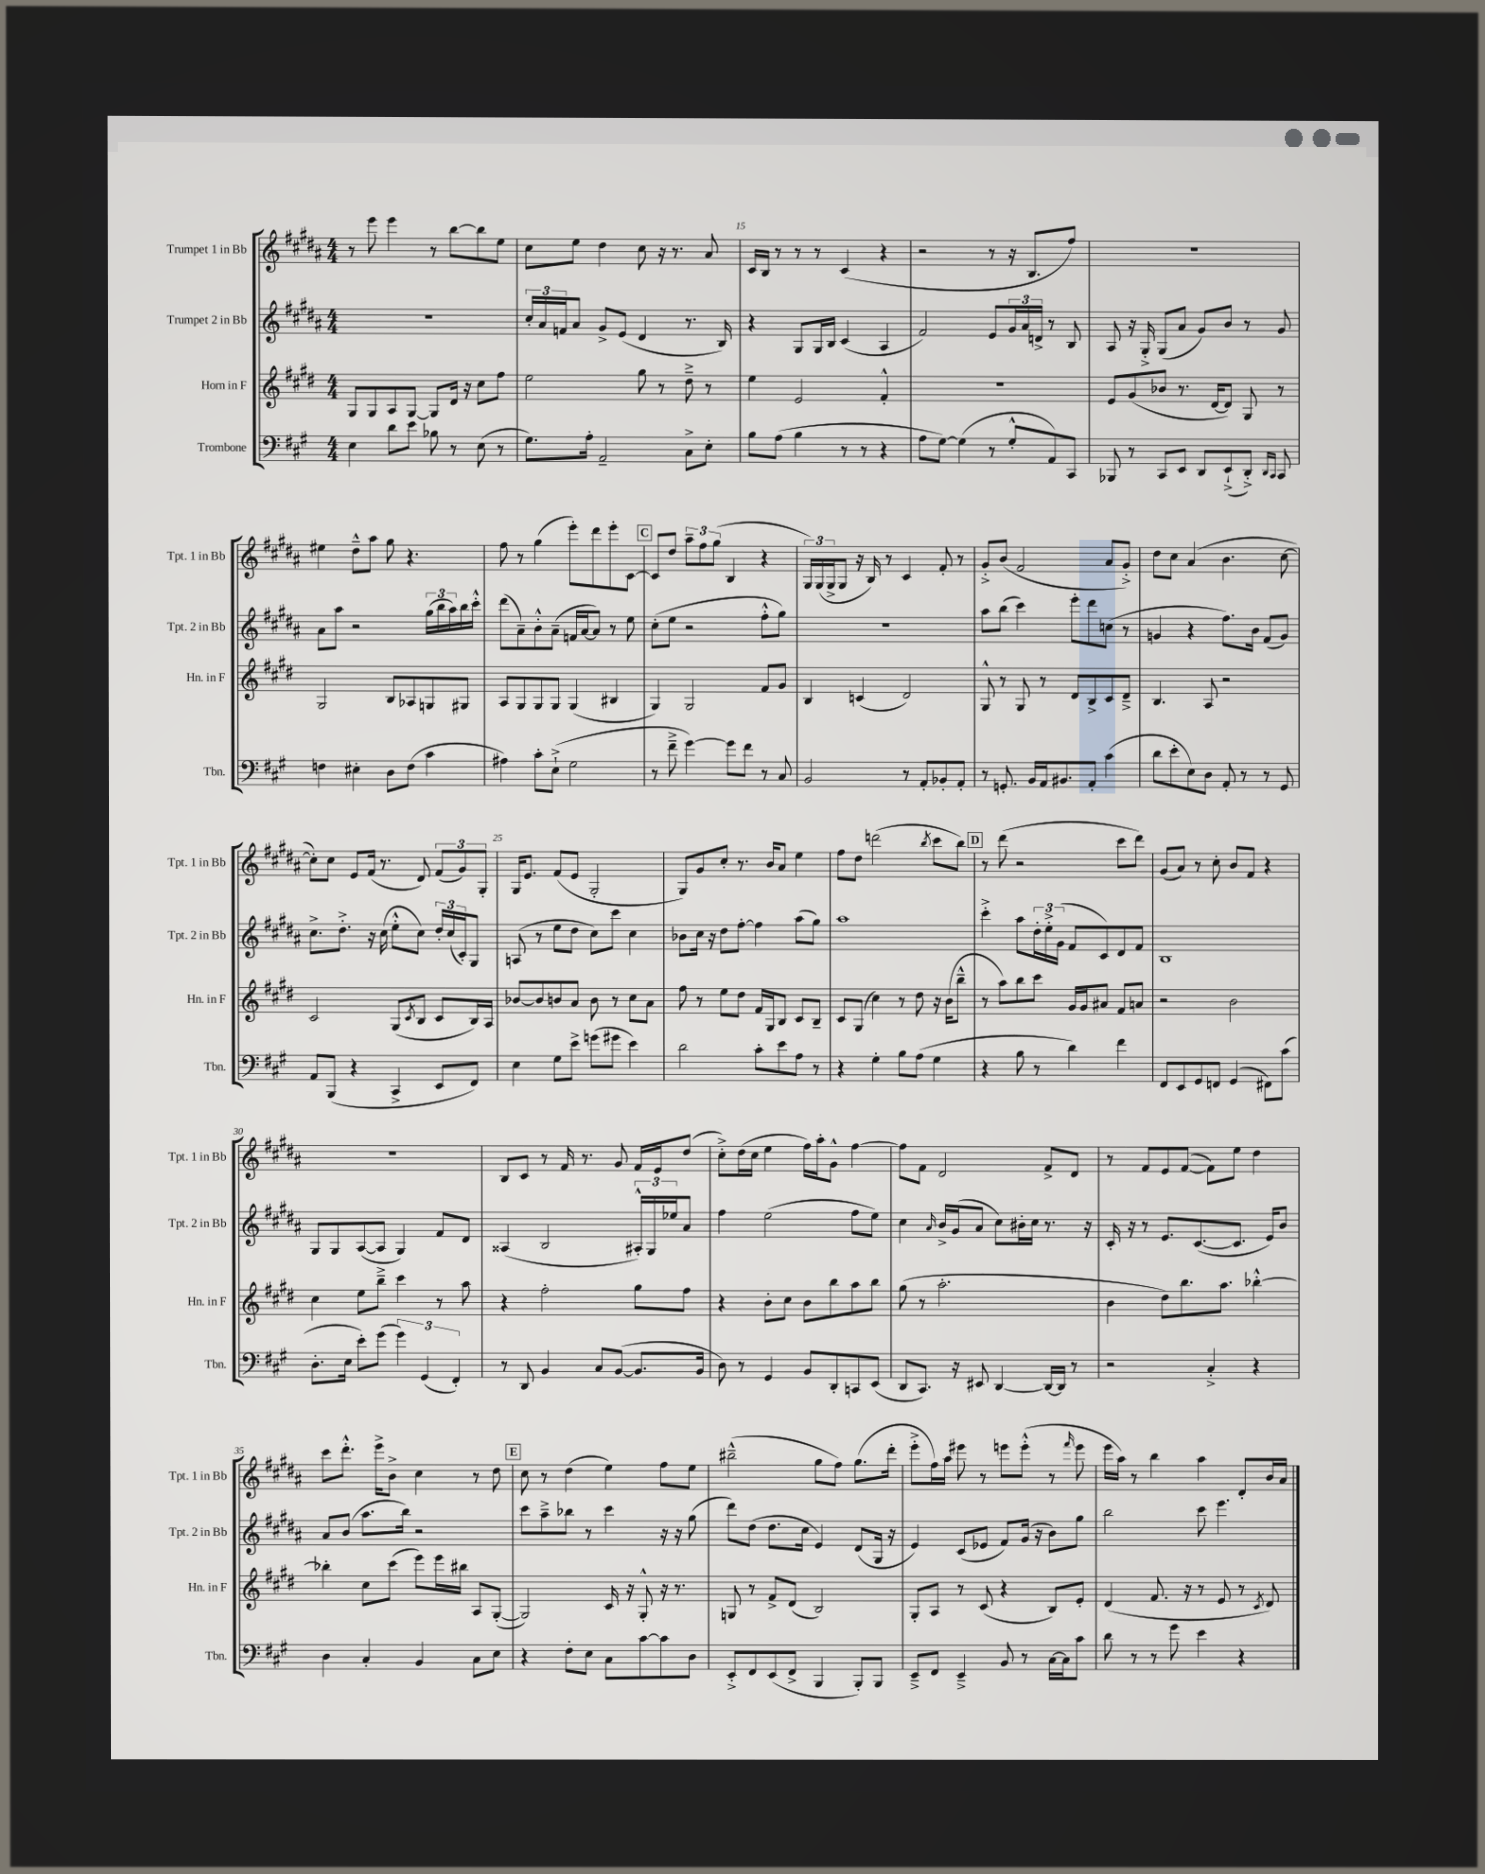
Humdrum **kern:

**kern	**kern	**kern	**kern
*part4	*part3	*part2	*part1
*staff4	*staff3	*staff2	*staff1
*I"Trombone	*I"Horn in F	*I"Trumpet 2 in Bb	*I"Trumpet 1 in Bb
*I'Tbn.	*I'Hn. in F	*I'Tpt. 2 in Bb	*I'Tpt. 1 in Bb
*clefF4	*clefG2	*clefG2	*clefG2
*k[f#c#g#]	*k[f#c#g#d#]	*k[f#c#g#d#a#]	*k[f#c#g#d#a#]
*M4/4	*M4/4	*M4/4	*M4/4
=13	=13	=13	=13
4E\	8G#/L	1r	8r
.	8G#/	.	8eee\
8d\L	8A/	.	4eee\
8e\J	[8G#/J	.	.
8B-X\	8G#/L]	.	8r
8r	16d#/Jk	.	[8bb\L
.	16r	.	.
(8E\	8cc#\L	.	8bb\]
8r	8ff#\J	.	8ee\J
=14	=14	=14	=14
8.G#\L)	2ee\	24cc#'/LL	8cc#\L
.	.	24a#/	.
.	.	24fn/J	.
.	.	8a#/J	8ee\J
16A'\Jk	.	.	.
2AA~/	.	8g#^/L	4dd#\
.	.	(8e/J	.
.	8gg#\	4d#/	8cc#\
.	8r	.	16r
.	.	.	8.r
8C#^\L	8dd#~^\	8.r	.
8E'\J	8r	.	8a#/
.	.	16B/)	.
=15	=15	=15	=15
8B\L	4ee\	4r	16c#/LL
.	.	.	16B/JJ
(8A\J	.	.	8r
4B\	2e/	8G#/L	8r
.	.	16G#/L	8r
.	.	16B/JJ	.
8r	.	(4c#/	(4c#/
8r	.	.	.
4r	4f#'^^/	4A#/	4r
=16	=16	=16	=16
8A\L	1r	2f#/)	2r
[8G#\J)	.	.	.
(4G#\]	.	.	.
8r	.	8e/L	8r
8G#'^^/L	.	24g#/L	16r
.	.	24a#/	.
.	.	.	8.B/L
.	.	24dn^/JJ	.
8AA/)	.	8r	.
8CC#/J	.	8B/	8ff#/J)
=17	=17	=17	=17
8BBB-X/	8e/L	8A#/	1r
8r	(8g#/	16r	.
.	.	16G#'^/	.
8CC#/L	8b-X/J	(8G#/L	.
8EE/J	8.r	8a#/J	.
8DD/L	.	8g#/L)	.
.	[16d#/KL	.	.
(8EE`^/	8d#/J])	8b/J	.
8DD'^/J)	8G#/	8r	.
16qqDD/LL	.	.	.
16qqCC#/JJ	.	.	.
8CC#/	8r	8g#/	.
!!LO:LB:g=z
=18	=18	=18	=18
4Fn\	2G#/	8a#\L	4ee#X\
.	.	8aa#\J	.
4E#X'\	.	2r	8dd#~^^\L
.	.	.	8aa#\J
8D\L	8B/L	.	8gg#\
(8F\J	8A-X/	.	4.r
4c#\	8Gn/	(24gg#\LL	.
.	.	24bb\	.
.	.	24aa#\)	.
.	8G#X/J	16bb\	.
.	.	16ccc#'^^\JJ	.
=19	=19	=19	=19
4A#X\)	8A/L	(8ddd#\L	8ff#\
.	8G#/	8a#~\)	8r
8c#'\L	8G#/	8b'^^\	(4gg#\
(8E`^\J	8G#/J	(8a#~\J	.
2G#\	(4G#/	16fn/LL	8eee'\L)
.	.	[16a#/J	.
.	.	8a#/J])	8ddd#\
.	4B#X/	8r	8eee'\
.	.	8ee\	[8c#\J
!!LO:REH:place=s1:t=C
=20	=20	=20	=20
8r	4G#/)	(8cc#'\L	8c#/L]
8f#~^\	.	8ee\J	8dd#/J
[4g#\)	2G#/	2r	12aa#~\L
.	.	.	12ff#\
.	.	.	(12gg#\J
8g#\L]	.	.	4B/
8f#\J	.	.	.
8r	8f#/L	8ff#'^^\L	4r
8C#/	8g#/J	8gg#\J)	.
=21	=21	=21	=21
2BB/	4B/	1r	24G#/LL)
.	.	.	(24G#/
.	.	.	24G#^/J
.	.	.	8G#/J
.	(4cn/	.	16r
.	.	.	16B/)
.	.	.	8r
8r	2d#/)	.	4c#/
8AA'/L	.	.	.
8BB-X'/	.	.	8f#'/
8AA'/J	.	.	8r
=22	=22	=22	=22
8r	8G#^^/	8aa#\L	8g#'^/L
8.GGn'/	8r	(8bb\J	(8b/J
.	8G#/	4ccc#\)	2f#/
16BB/LL	.	.	.
16AA/J	8r	.	.
8.BB#X/	.	.	.
.	8d#/L	8eee'\L	.
8AA'/J	8B^/	8ddd#\	.
(4c#\	8c#/	(8ccn\J	8a#/L
.	8d#~^/J	8r	8g#'^/J)
=23	=23	=23	=23
8d\L	4.B/	4gn/	8dd#\L
8e'\	.	.	8cc#\J
8E\)	.	4r	(4a#/
8D\J	8A/	.	.
8AA'/	2r	8.ff#\L)	4.b\
8r	.	.	.
.	.	16b\Jk	.
8r	.	(8f#/L	.
8GG#/	.	8g/J)	[8cc#\
!!LO:LB:g=z
=24	=24	=24	=24
8AA/L	2c#/	8.cc#^\L	8cc#'\L])
(8BBB/J	.	.	8cc#\J
.	.	8.dd#'^\J	.
4r	.	.	8e/L
.	.	16r	(16f#/Jk
.	.	(16cc#\	8.r
4CC#^/	(8G#/L	8ee'^^\L	.
.	8qc#/	.	.
.	8B/J	8cc#\J)	8d#/)
8EE/L	8c#/L	24dd#'/LL	(12f#/L
.	.	(24cc#/	.
.	.	24c#'/J)	12g#/)
8FF#/J)	16B/L)	8G#/J	.
.	.	.	12G#'/J
.	16A/JJ	.	.
=25	=25	=25	=25
4E\	[8b-X/L	(8An/	16G#/KL
.	.	.	8.e/J
.	8b-/]	8r	.
8G#\L	8bn/	8ee\L	(8f#/L
8e^\J	8a/J	8dd#\J	8e/J
(8gn\L	8b\	8cc#\L)	2G#'/
8g#X\J	8r	8ccc#\J	.
4e\)	8cc#\L	4cc#\	.
.	8a\J	.	.
=26	=26	=26	=26
2d\	8ff#\	8b-X\L	8G#/L)
.	8r	16cc#\Jk	8g#/
.	.	16r	.
.	8ee\L	8dd#\L	8cc#'/J
.	8dd#\J	[8ff#'\J	8.r
8c#'\L	16f#/LL	4ff#\]	.
.	16G#/J	.	16b/KL
8e\	8B/J	.	8a#/J
8A\J	8c#/L	(8aa#\L	4ee\
8r	8B~/J	8gg#\J)	.
=27	=27	=27	=27
4r	8c#/L	1aa#	8ff#\L
.	(8G#/J	.	8dd#\J
4G#'\	4cc#\)	.	(2dddn\
8B\L	8r	.	.
(8A\J	8dd#\	.	.
.	.	.	8qbb/
4G#\	16r	.	8ccc#\L
.	(16b\KL	.	.
.	8bb~^^\J	.	8bb\J)
!!LO:REH:place=s1:t=D
=28	=28	=28	=28
4r	8r	4ccc#'^\	8r
.	8aa\L)	.	(8ddd#\
8B\	8bb\	8aa#\L	2r
8r	8ccc#\J	24dd#'\L	.
.	.	24ee'^\	.
.	.	(24g#\JJ	.
4d\)	16g#/LL	8f#/L	.
.	16g#/J	.	.
.	8a#X/J	8c#/)	.
4f#\	8f#/L	8d#/	8ccc#\L
.	8an/J	8f#/J	8ddd#\J)
=29	=29	=29	=29
8FF#/L	2r	1B	(8g#/L
8EE/	.	.	8a#/J)
8GG#/	.	.	8r
8FFn/J	.	.	8cc#'\
(4GG#/	2b\	.	8b/L
.	.	.	8f#/J
8FF#X\L)	.	.	4r
(8c#\J	.	.	.
!!LO:LB:g=z
=30	=30	=30	=30
8.D'\L	4cc#\	8G#/L	1r
.	.	8G#/	.
16E\Jk	.	.	.
8e'\L)	8ee\L	([8A#/	.
(8g#\J	8bb~^\J	8A#/J]	.
6g#\)	4ccc#\	4G#/)	.
(6GG#/	.	.	.
.	8r	8f#/L	.
6FF#'/)	.	.	.
.	8aa\	8d#/J	.
=31	=31	=31	=31
8r	4r	(4A##X/	8B/L
8DD/	.	.	8c#/J
4BB/	2ff#'\	2B/	8r
.	.	.	16f#/
.	.	.	8.r
8C#/L	.	.	.
([8BB/J	.	.	8g#/
8.BB/L]	8gg#\L	24A#X'^^/LL)	16f#/LL
.	.	24G#/	.
.	.	.	16e/J
.	.	24ee-X/J	.
.	8ff#\J	8a#/J	(8dd#/J
16BB/Jk	.	.	.
=32	=32	=32	=32
8D\)	4r	4ff#\	8cc#'^\L)
8r	.	.	(16dd#\L
.	.	.	16cc#\JJ
4GG#/	8b'\L	(2ee\	4ee\
.	8cc#\J	.	.
8BB/L	8b\L	.	16ff#\LL)
.	.	.	16aa#'\J
8DD'/	8bb\	.	8g#^^\J
8CCn/	8aa\	8ff#\L	[4ff#\
(8EE/J	8bb\J	8ee\J)	.
=33	=33	=33	=33
8DD/L	(8gg#\	4cc#\	8ff#\L]
8.CC#/J)	8r	.	8f#\J
.	.	16qqa#/	.
.	2.aa'\	16b^/LL	2d#/
16r	.	(16g#/J	.
8EE#X/	.	8a#/J	.
[4DD/	.	8cc#\L)	.
.	.	16b#X'\L	.
.	.	16cc#\JJ	.
16DD/LL_	.	8.r	8f#^/L
16DD/JJ]	.	.	.
8r	.	.	8d#/J
.	.	16r	.
=34	=34	=34	=34
2r	4b\	16c#'/	8r
.	.	16r	.
.	.	8r	8f#/L
.	8dd#\L)	8.e/L	8e/
.	8.bb\	.	([8f#/J
.	.	([8.c#/	.
4C#'^/	.	.	8f#\L])
.	8.aa\J	.	.
.	.	8.c#/J]	8ee\J
4r	[4bb-X'^^\	.	4dd#\
.	.	16e/KL)	.
.	.	8b/J	.
!!LO:LB:g=z
=35	=35	=35	=35
4D\	4bb-X'\]	8a#/L	8ccc#\L
.	.	(8b/J	8.ddd#'^^\J
4C#'/	8cc#\L	8.aa#\L	.
.	.	.	16eee^\KL
.	(8ccc#\J	.	8b^\J
.	.	16bb\Jk)	.
4BB/	8eee\L)	2r	4cc#\
.	16eee\L	.	.
.	16bb#X\JJ	.	.
8C#\L	8A/L	.	8r
8E\J	([8G#'/J	.	8dd#\
!!LO:REH:place=s1:t=E
=36	=36	=36	=36
4r	2G#/])	8ccc#\L	8cc#\
.	.	8aa#~^\	8r
8F#'\L	.	8bb-X\J	(4dd#\
8E\J	.	8r	.
8C#\L	16c#/	4ccc#\	4ee\)
.	16r	.	.
[8c#\	8G#'^^/	.	.
8c#\]	16r	16r	8ff#\L
.	8.r	16r	.
8D\J	.	(8gg#\	8ee\J
=37	=37	=37	=37
8EE'^/L	8Gn/	8ddd#\L)	(2bb#X~^^\
8FF#/	8r	(8dd#\J	.
(8EE/	8f#^/L	8.dd#\L	.
8FF#^/J	(8d#/J	.	.
.	.	16cc#\Jk	.
4BBB/	2B/)	4e/)	8gg#\L
.	.	.	8ff#\J)
8BBB'/L)	.	(8d#/L	(8.gg#\L
8BBB/J	.	16G#/Jk	.
.	.	16r	16ddd#'\Jk
=38	=38	=38	=38
8EE~^/L	8G#'/L	4e/)	8eee'^\L
8FF#/J	8A/J	.	16ff#\L)
.	.	.	16aa#\JJ
4EE~^/	8r	(8c#/L	8eee#X\
.	(8c#/	8e-X/J	8r
8BB/	4r	8f#/L)	8eeen\L
8r	.	(16g#/Jk	(8eee'^^\J
.	.	16r	.
[16C#\LL	8B/L)	8b\L)	8r
16C#\J]	.	.	.
.	.	.	16qqfff#/
8c#\J	8e'/J	8gg#\J	8eee\
=39	=39	=39	=39
8d\	(4d#/	2bb\	16eee\LL
.	.	.	16aa#\JJ)
8r	.	.	8r
8r	8.f#/	.	4bb\
8g#\	.	.	.
.	16r	.	.
4e\	8r	8ccc#\	4aa#\
.	8e/	4.eee\	.
4r	8r	.	8d#'/L
.	8qc#/	.	.
.	8d#/)	.	16b/L
.	.	.	16a#/JJ
==	==	==	==
*-	*-	*-	*-
